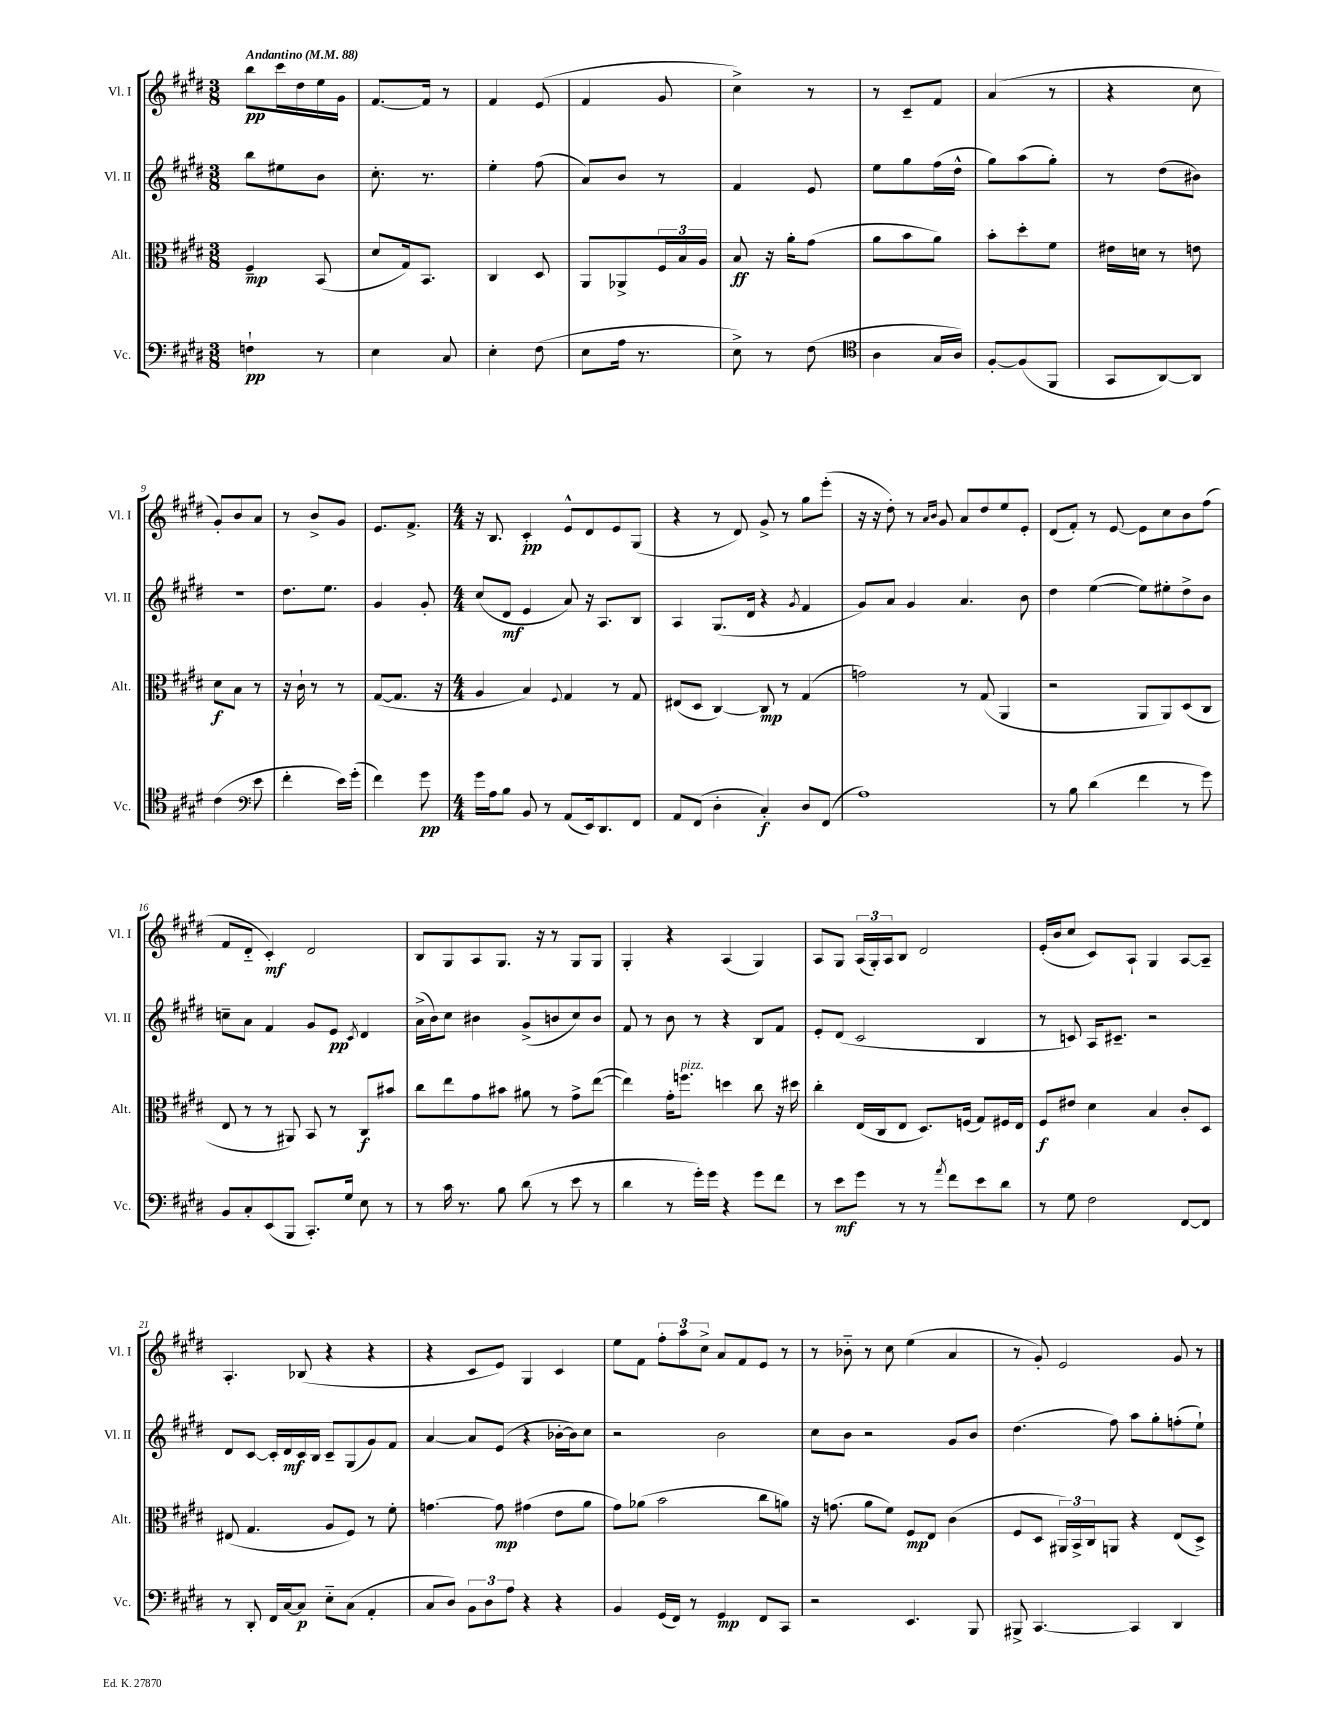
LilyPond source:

<<
\new StaffGroup <<
\new Staff = "s0" \with { instrumentName = "Vl. I" shortInstrumentName = "Vl. I" } {
    \clef treble \key e \major \numericTimeSignature \time 3/8 \tempo "Andantino" 4 = 88
    b''8\pp cis'''16 dis''16 e''16 gis'16 |
    fis'8.~ fis'16 r8 |
    fis'4 e'8( |
    fis'4 gis'8 |
    cis''4->) r8 |
    r8 cis'8-- fis'8 |
    a'4( r8 |
    r4 cis''8 |
    gis'8-.) b'8 a'8 |
    r8 b'8-> gis'8 |
    e'8. fis'8.-> |
    \numericTimeSignature \time 4/4 r16 b8. cis'4-.\pp e'8-^ dis'8 e'8 gis8( |
    r4 r8 dis'8) gis'8-> r8 gis''8 e'''8-.( |
    r16 r16 dis''8-.) r8 \grace { a'16 b'16 } gis'8 a'8 dis''8 e''8 e'8-. |
    dis'8( fis'8-.) r8 e'8~ e'8 cis''8 b'8 fis''8( |
    fis'8 dis'8-_ cis'4-.\mf) dis'2 |
    b8 gis8 a8 gis8. r16 r8 gis8 gis8 |
    gis4-. r4 a4( gis4) |
    a8 gis8 \tuplet 3/2 { a16( gis16-.) a16 } b8 dis'2 |
    e'16-.( b'16 cis''8 cis'8) a8-! gis4 a8~ a8-- |
    a4.-. bes8( r4 r4 |
    r4 cis'8 e'8) gis4 cis'4 |
    e''8 fis'8 \tuplet 3/2 { fis''8-. a''8 cis''8-> } a'8 fis'8 e'8 r8 |
    r8 bes'8-_ r8 cis''8 e''4( a'4 |
    r8 gis'8-.) e'2 gis'8 r8 \bar "|." |
}
\new Staff = "s1" \with { instrumentName = "Vl. II" shortInstrumentName = "Vl. II" } {
    \clef treble \key e \major \numericTimeSignature \time 3/8
    b''8 eis''8 b'8 |
    cis''8.-. r8. |
    e''4-. fis''8( |
    a'8) b'8 r8 |
    fis'4 e'8 |
    e''8 gis''8 fis''16( dis''16-^ |
    gis''8) a''8( gis''8-.) |
    r8 dis''8( bis'8) |
    R4. |
    dis''8. e''8. |
    gis'4 gis'8-. |
    \numericTimeSignature \time 4/4 cis''8( dis'8\mf e'4 a'8) r16 a8. b8 |
    a4 gis8.( dis'16 r4 \acciaccatura { gis'8 } fis'4 |
    gis'8) a'8 gis'4 a'4. b'8 |
    dis''4 e''4~( e''8) eis''8-. dis''8-> b'8 |
    c''8-- a'8 fis'4 gis'8 e'8\pp \acciaccatura { cis'8 } dis'4 |
    a'16->( b'16) cis''8 bis'4 gis'8->( b'8 cis''8) b'8 |
    fis'8 r8 b'8 r8 r4 b8 fis'8 |
    e'8-. dis'8( cis'2 b4 |
    r8 c'8) a16 cis'8.-- r2 |
    dis'8 cis'8~ cis'16-. dis'16\mf cis'16 b16 cis'8-- gis8( gis'8) fis'8 |
    a'4~ a'8 e'8( r4 bes'16~-. bes'16) cis''8 |
    r2 b'2 |
    cis''8 b'8 r2 gis'8 b'8 |
    dis''4.( fis''8) a''8 gis''8-. f''8-.( e''8-!) \bar "|." |
}
\new Staff = "s2" \with { instrumentName = "Alt." shortInstrumentName = "Alt." } {
    \clef alto \key e \major \numericTimeSignature \time 3/8
    fis4--\mp b,8( |
    dis'8 gis16) b,8. |
    cis4 dis8 |
    a,8 aes,8-> \tuplet 3/2 { fis16 b16 a16 } |
    b8\ff r16 a'16-. gis'8( |
    a'8 b'8 a'8) |
    b'8-. dis''8-. fis'8 |
    eis'16 d'16 r8 e'8 |
    dis'8\f b8 r8 |
    r16 cis'16-! r8 r8 |
    gis8~( gis8. r16 |
    \numericTimeSignature \time 4/4 a4 b4) \appoggiatura { fis8 } gis4 r8 gis8 |
    eis8( dis8 cis4~) cis8\mp r8 gis4( |
    g'2) r8 gis8( a,4 |
    r2 a,8 a,8) dis8( cis8 |
    e8 r8 r8 ais,8) b,8 r8 cis8\f bis'8 |
    cis''8 e''8 gis'8 bis'8 ais'8 r8 gis'8-> e''8~( |
    e''4) gis'16-. f''8.^\markup { \italic "pizz." } d''4 cis''8 r16 dis''16 |
    cis''4-. e16( cis16 e8 dis8.) f16( gis8) fis16 e16 |
    fis8\f eis'8 dis'4 b4 cis'8-. dis8 |
    eis8( gis4. a8 fis8) r8 fis'8-. |
    g'4.~ g'8\mp gis'4( e'8 a'8 |
    gis'8) aes'8( b'2 cis''8 a'8) |
    r16 g'8.( a'8 fis'8) fis8\mp e8 cis'4( |
    fis8 dis8 \tuplet 3/2 { ais,16) b,16-> cis16 } a,8 r4 e8( dis8->) \bar "|." |
}
\new Staff = "s3" \with { instrumentName = "Vc." shortInstrumentName = "Vc." } {
    \clef bass \key e \major \numericTimeSignature \time 3/8
    f4-!\pp r8 |
    e4 cis8 |
    e4-. fis8( |
    e8 a16 r8. |
    e8->) r8 fis8( |
    \clef tenor a4 gis16 a16) |
    fis8~-. fis8( fis,8 |
    gis,8 a,8~) a,8 |
    cis'4( \clef bass e'8 |
    fis'4-. e'16) gis'16-.( |
    fis'4) gis'8\pp |
    \numericTimeSignature \time 4/4 gis'16 a16 b8 b,8 r8 a,8( e,16) dis,8. fis,8 |
    a,8 fis,8( dis4-. cis4-.\f) dis8 fis,8( |
    a1) |
    r8 b8 dis'4( fis'4 r8 gis'8) |
    b,8 cis8-. e,8( b,,8 cis,8.-.) gis16 e8 r8 |
    r8 cis'16 r8. b8 dis'8( r8 e'8 r8 |
    dis'4 r8 gis'16-.) gis'16 r4 gis'8 fis'8 |
    r8 e'8\mf gis'8 r8 r8 \acciaccatura { a'8 } fis'8 e'8 dis'8 |
    r8 gis8 fis2 fis,8~ fis,8 |
    r8 dis,8-. fis,16 cis16~ cis8\p e8-_ cis8( a,4-. |
    cis8 dis8) \tuplet 3/2 { b,8 dis8 a8 } r4 r4 |
    b,4 gis,16( fis,16) r8 gis,4\mp fis,8 cis,8 |
    r2 e,4. b,,8 |
    bis,,8-> cis,4.~ cis,4 dis,4 \bar "|." |
}
>>
>>
